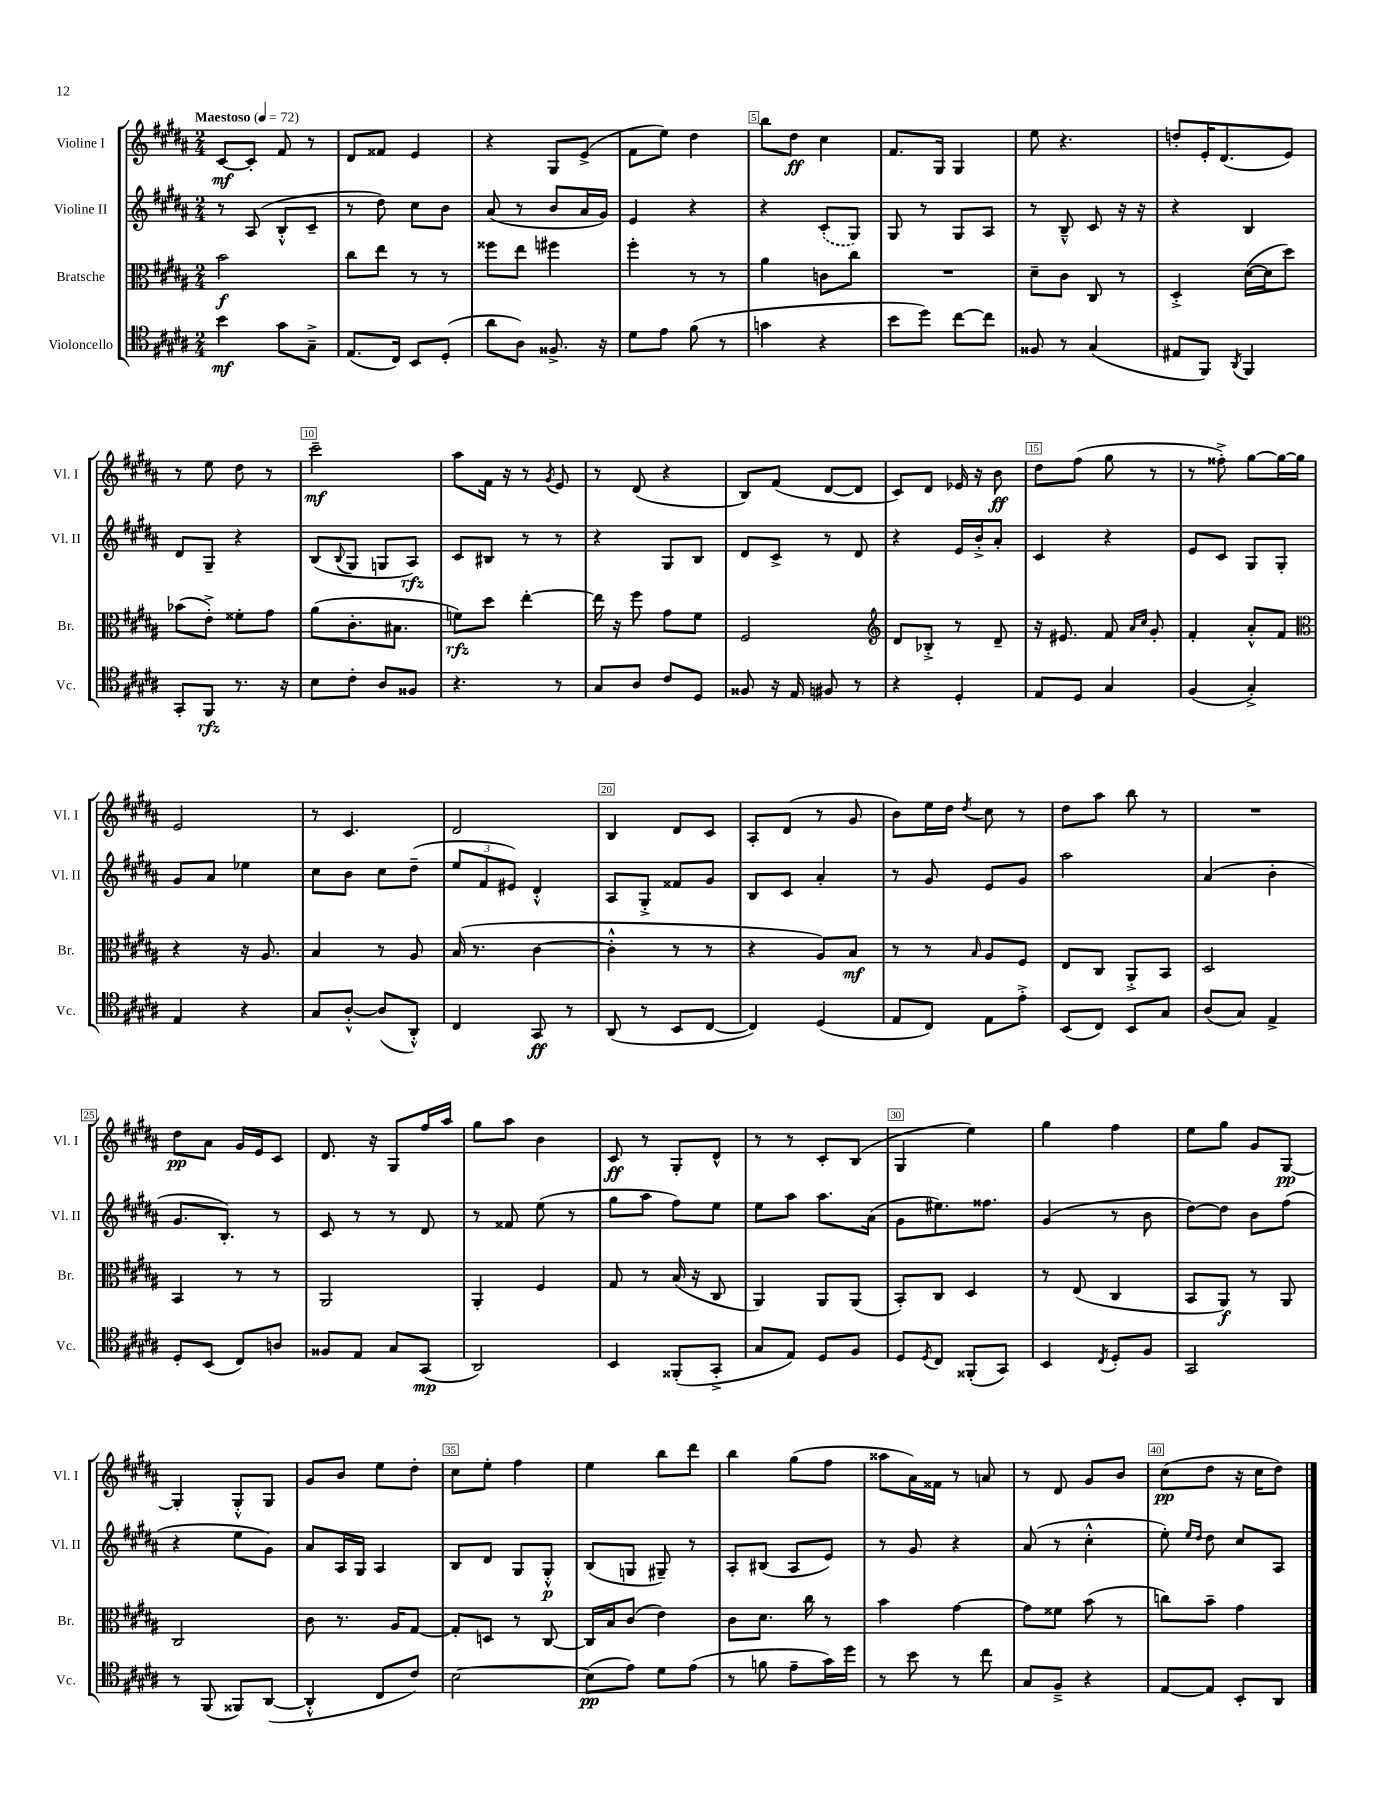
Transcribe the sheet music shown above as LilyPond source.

<<
\new StaffGroup <<
\new Staff = "s0" \with { instrumentName = "Violine I" shortInstrumentName = "Vl. I" } {
    \clef treble \key b \major \numericTimeSignature \time 2/4 \tempo "Maestoso" 4 = 72
    cis'8~\mf cis'8-. fis'8 r8 |
    dis'8 fisis'8 e'4 |
    r4 gis8 e'8->( |
    fis'8 e''8) dis''4 |
    b''8 dis''8\ff cis''4 |
    fis'8. gis16 gis4 |
    e''8 r4. |
    d''8-. e'16-. dis'8.( e'8) |
    r8 e''8 dis''8 r8 |
    cis'''2--\mf |
    ais''8 fis'16 r16 r8 \acciaccatura { gis'8 } e'8 |
    r8 dis'8( r4 |
    b8) fis'8( dis'8~ dis'8 |
    cis'8) dis'8 ees'16 r16 b'8\ff |
    dis''8 fis''8( gis''8 r8 |
    r8 fisis''8-.->) gis''8~ gis''16~ gis''16 |
    e'2 |
    r8 cis'4. |
    dis'2 |
    b4 dis'8 cis'8 |
    ais8-. dis'8( r8 gis'8 |
    b'8) e''16 dis''16 \acciaccatura { dis''8 } cis''8 r8 |
    dis''8 ais''8 b''8 r8 |
    R2 |
    dis''8\pp ais'8 gis'16 e'16 cis'8 |
    dis'8. r16 gis8 fis''16 ais''16 |
    gis''8 ais''8 b'4 |
    cis'8\ff r8 gis8-. dis'8-^ |
    r8 r8 cis'8-. b8( |
    gis4 e''4) |
    gis''4 fis''4 |
    e''8 gis''8 gis'8 gis8~\pp |
    gis4-. gis8-.-^ gis8 |
    gis'8 b'8 e''8 dis''8-. |
    cis''8 e''8-. fis''4 |
    e''4 b''8 dis'''8 |
    b''4 gis''8( fis''8 |
    aisis''8 ais'16) fisis'16 r8 a'8 |
    r8 dis'8 gis'8 b'8 |
    cis''8\pp( dis''8 r16 cis''16 dis''8) \bar "|." |
}
\new Staff = "s1" \with { instrumentName = "Violine II" shortInstrumentName = "Vl. II" } {
    \clef treble \key b \major \numericTimeSignature \time 2/4
    r8 ais8( b8-.-^ cis'8-- |
    r8 dis''8) cis''8 b'8 |
    ais'8( r8 b'8 ais'16 gis'16) |
    e'4 r4 |
    r4 \once \slurDashed cis'8-.( gis8) |
    gis8 r8 gis8 ais8 |
    r8 b8---^ cis'8 r16 r16 |
    r4 b4 |
    dis'8 gis8-- r4 |
    b8( \appoggiatura { b8 } gis8 g8 ais8\rfz) |
    cis'8 bis8 r8 r8 |
    r4 gis8 b8 |
    dis'8 cis'8-> r8 dis'8 |
    r4 e'16 b'16-.-> ais'8-. |
    cis'4 r4 |
    e'8 cis'8 gis8 gis8-. |
    gis'8 ais'8 ees''4 |
    cis''8 b'8 cis''8 dis''8--( |
    \tuplet 3/2 { e''8 fis'8 eis'8) } dis'4-.-^ |
    ais8 gis8-.-> fisis'8 gis'8 |
    b8 cis'8 ais'4-. |
    r8 gis'8 e'8 gis'8 |
    ais''2 |
    ais'4( b'4-. |
    gis'8. b8.-.) r8 |
    cis'8 r8 r8 dis'8 |
    r8 fisis'8 e''8( r8 |
    gis''8 ais''8 fis''8) e''8 |
    e''8 ais''8 ais''8. ais'16( |
    gis'8 eis''8.) fisis''8. |
    gis'4( r8 b'8 |
    dis''8~) dis''8 b'8 fis''8( |
    r4 e''8 gis'8) |
    ais'8 ais16 gis16 ais4 |
    b8 dis'8 gis8 gis8-.-^\p |
    b8( g8 gis8--) r8 |
    ais8-. bis8( ais8 e'8) |
    r8 gis'8 r4 |
    ais'8( r8 cis''4-.-^ |
    e''8-.) \grace { e''16 dis''16 } dis''8 cis''8 ais8 \bar "|." |
}
\new Staff = "s2" \with { instrumentName = "Bratsche" shortInstrumentName = "Br." } {
    \clef alto \key b \major \numericTimeSignature \time 2/4
    b'2\f |
    cis''8 e''8 r8 r8 |
    fisis''8 e''8 fis''4 |
    fis''4-. r8 r8 |
    ais'4 c'8 cis''8 |
    R2 |
    dis'8-- cis'8 cis8 r8 |
    dis4-.-> dis'16~( dis'16 dis''8) |
    bes'8( e'8-.->) fisis'8-. gis'8 |
    ais'8( cis'8.-. bis8. |
    f'8\rfz) dis''8 e''4~-. |
    e''16 r16 fis''8 gis'8 fis'8 |
    fis2 |
    \clef treble dis'8 bes8-.-> r8 dis'8-- |
    r16 eis'8. fis'8 \grace { ais'16 cis''16 } gis'8-. |
    fis'4-. ais'8-.-^ fis'8 |
    \clef alto r4 r16 ais8. |
    b4 r8 ais8 |
    b16( r8. cis'4~ |
    cis'4-.-^ r8 r8 |
    r4 ais8) b8\mf |
    r8 r8 \grace { b16 } ais8 fis8 |
    e8 cis8 ais,8-.-> b,8 |
    dis2 |
    b,4 r8 r8 |
    ais,2 |
    ais,4-. fis4 |
    gis8 r8 b16( r16 cis8 |
    ais,4) ais,8 ais,8( |
    b,8-.) cis8 dis4 |
    r8 e8( cis4 |
    b,8 ais,8\f) r8 ais,8 |
    cis2 |
    cis'8 r8. ais16 gis8~ |
    gis8-. d8 r8 cis8~ |
    cis16 b16 cis'8( e'4) |
    cis'8 dis'8. cis''16 r8 |
    b'4 gis'4~ |
    gis'8 fisis'8 b'8( r8 |
    c''8) b'8-- gis'4 \bar "|." |
}
\new Staff = "s3" \with { instrumentName = "Violoncello" shortInstrumentName = "Vc." } {
    \clef tenor \key b \major \numericTimeSignature \time 2/4
    b'4\mf gis'8 gis8---> |
    e8.( cis16) b,8 dis8-.( |
    ais'8 ais8) fisis8.-> r16 |
    dis'8 e'8 fis'8( r8 |
    g'4 r4 |
    b'8 dis''8) cis''8~ cis''8 |
    fisis8 r8 gis4( |
    eis8 fis,8) \acciaccatura { ais,8 } fis,4 |
    gis,8-. fis,8\rfz r8. r16 |
    b8 cis'8-. ais8 fisis8 |
    r4. r8 |
    gis8 ais8 cis'8 dis8 |
    fisis8 r16 e16 fis8 r8 |
    r4 dis4-. |
    e8 dis8 gis4 |
    fis4( gis4-.->) |
    e4 r4 |
    gis8 ais8~-.-^ ais8( ais,8-.-^) |
    cis4 gis,8\ff r8 |
    ais,8( r8 b,8 cis8~ |
    cis4) dis4( |
    e8 cis8) e8 e'8-.-> |
    b,8( cis8) b,8 gis8 |
    ais8( gis8) e4-> |
    dis8-. b,8( cis8) a8 |
    fisis8 e8 gis8 gis,8\mp( |
    ais,2) |
    b,4 fisis,8-.( gis,8-.-> |
    gis8 e8) dis8 fis8 |
    dis8 \acciaccatura { dis8 } cis8 fisis,8-.( gis,8) |
    b,4 \acciaccatura { cis8 } dis8-. fis8 |
    gis,2 |
    r8 fis,8( fisis,8) ais,8~( |
    ais,4-.-^ cis8 cis'8) |
    b2~ |
    b8\pp( e'8) dis'8 e'8( |
    r8 f'8 e'8-- gis'16) dis''16 |
    r8 b'8 r8 cis''8 |
    gis8 fis8---> r4 |
    e8~ e8 b,8-. ais,8 \bar "|." |
}
>>
>>
\layout { \context { \Score \override BarNumber.break-visibility = ##(#f #t #t) barNumberVisibility = #(every-nth-bar-number-visible 5) \override BarNumber.stencil = #(make-stencil-boxer 0.1 0.3 ly:text-interface::print) } }
